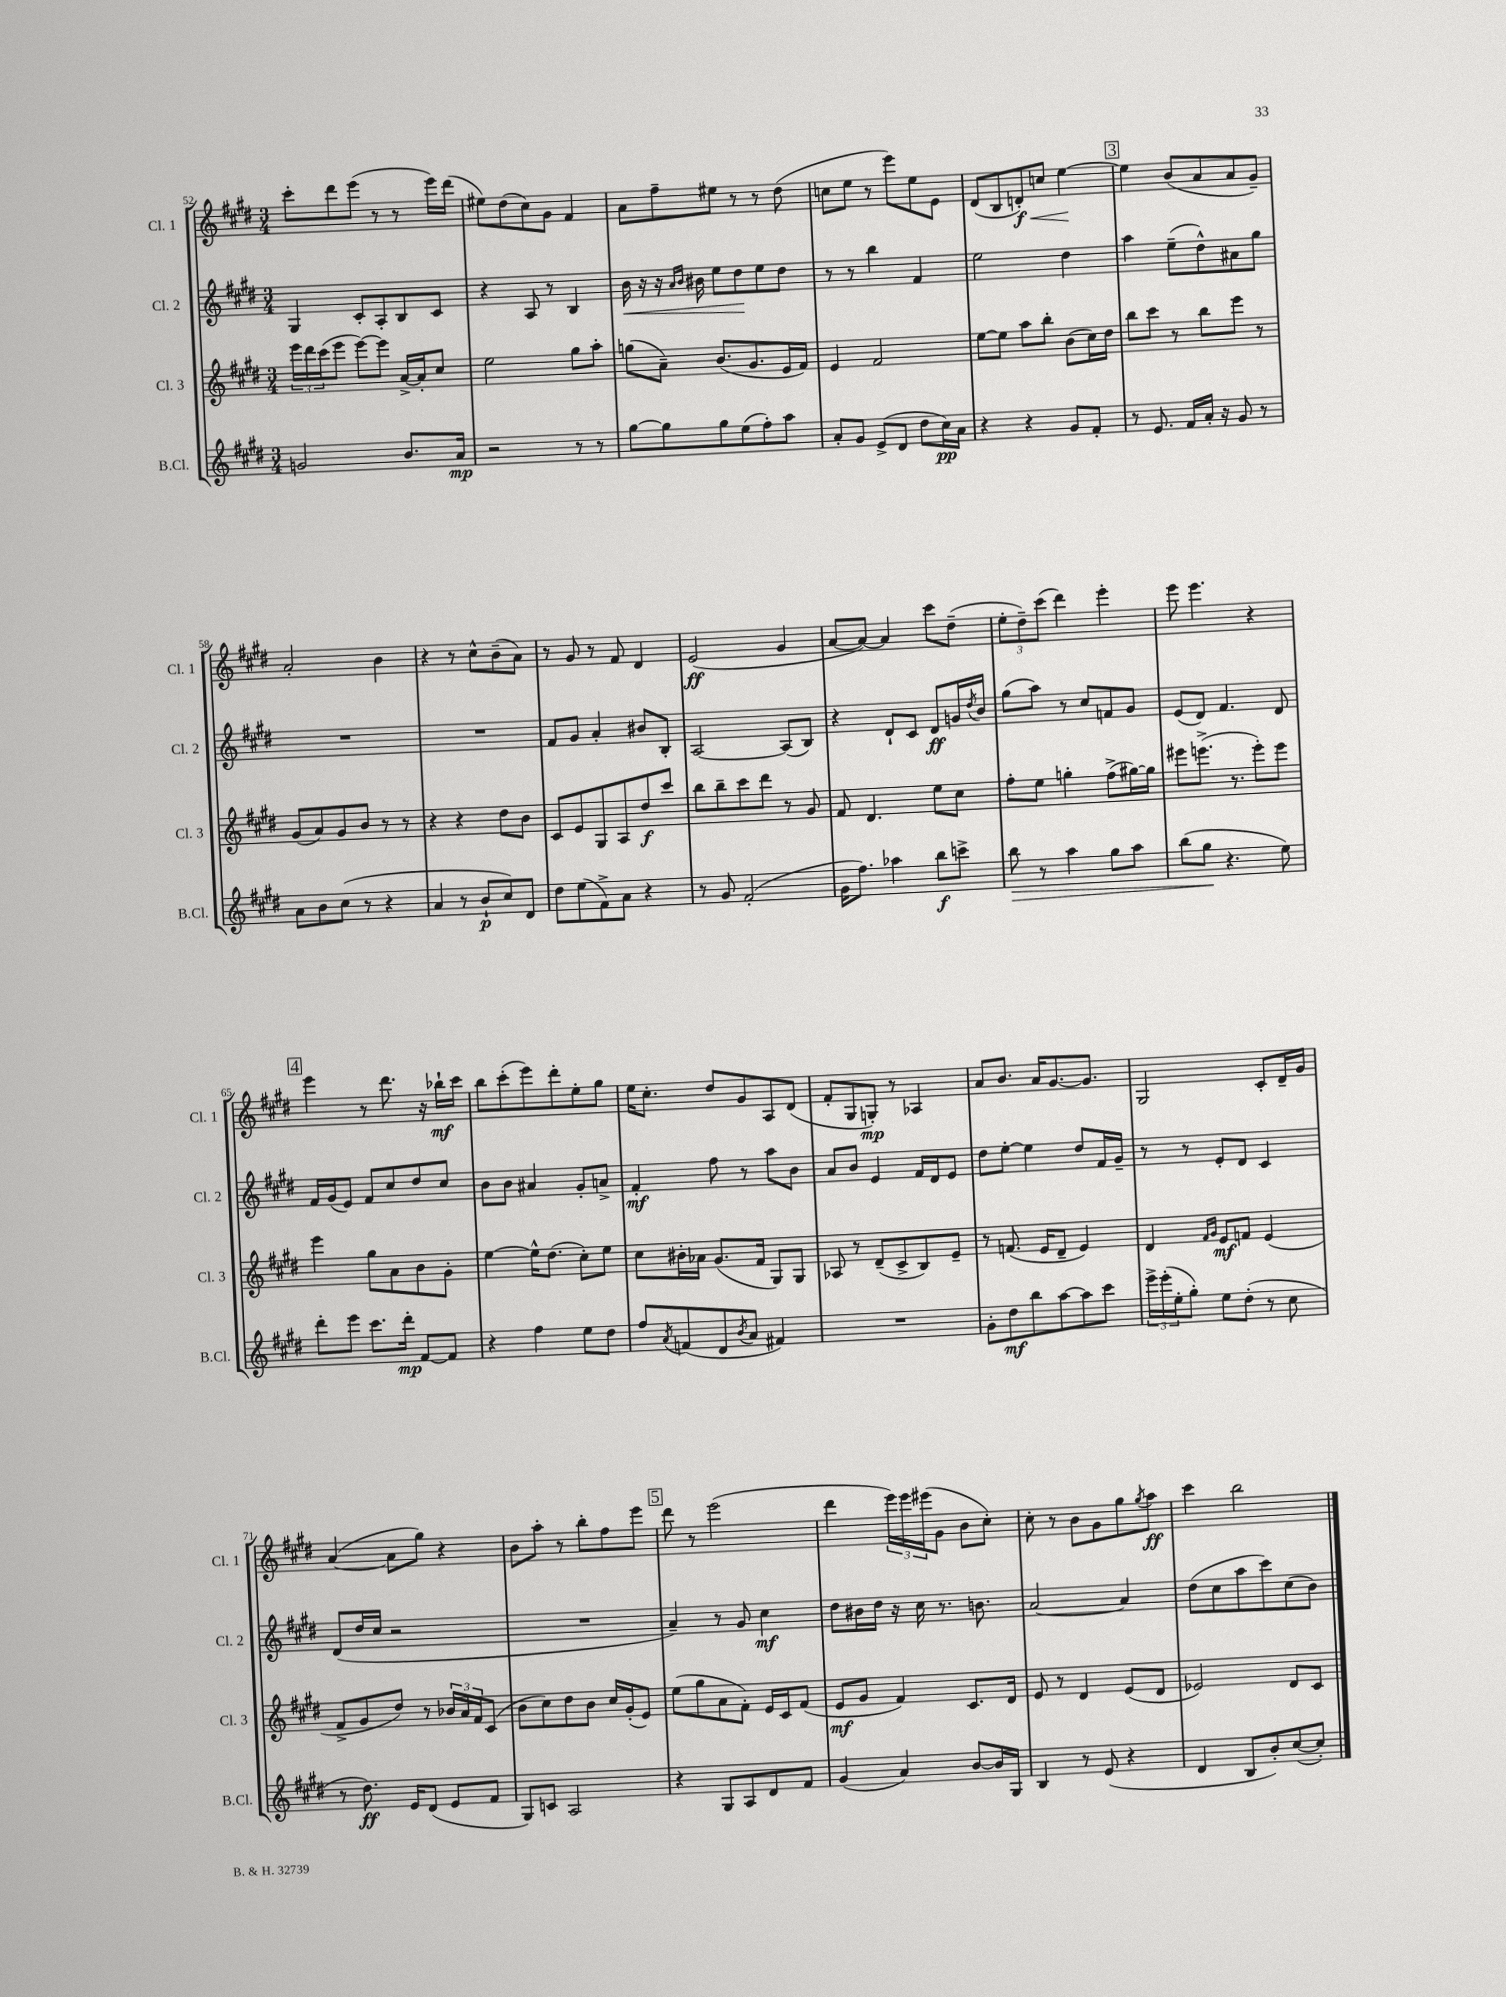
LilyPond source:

<<
\new StaffGroup <<
\new Staff = "s0" \with { instrumentName = "Cl. 1" shortInstrumentName = "Cl. 1" } {
    \clef treble \key e \major \numericTimeSignature \time 3/4
    cis'''8-. dis'''8 e'''8( r8 r8 e'''16) dis'''16( |
    eis''8) dis''8( cis''8) gis'8 fis'4 |
    a'8 fis''8-- eis''8 r8 r8 dis''8( |
    c''8 e''8 r8 e'''8) e''8 e'8 |
    dis'8( b8 d'8-.\f\<) c''8 e''4~\! |
    \mark \markup { \box "3" } e''4 b'8( a'8 a'8 gis'8--) |
    a'2-. b'4 |
    r4 r8 cis''8-^ b'8--( a'8) |
    r8 gis'8 r8 fis'8 dis'4 |
    e'2\ff( gis'4 |
    a'8~ a'8~) a'4 cis'''8 dis''8--( |
    \tuplet 3/2 { e''8-. dis''8--) cis'''8( } dis'''4) e'''4-. |
    e'''8 e'''4. r4 |
    \mark \markup { \box "4" } e'''4 r8 dis'''8. r16 bes''16-!\mf cis'''16 |
    b''8 cis'''8-.( e'''8) dis'''8-. e''8-. gis''8 |
    e''16 cis''8.-. dis''8 gis'8 a8 dis'8( |
    fis'8-. gis8 g8-.\mp) r8 aes4 |
    a'8 b'8. a'16 gis'8.~ gis'8. |
    gis2 cis'8-. dis'16-- gis'16 |
    a'4~( a'8 gis''8) r4 |
    b'8 a''8-. r8 b''8-. fis''8 e'''8 |
    \mark \markup { \box "5" } dis'''8 r8 e'''2( |
    dis'''4 \tuplet 3/2 { e'''16) e'''16 eis'''16( } gis'8 b'8 cis''8-.) |
    cis''8-. r8 b'8 gis'8 gis''8 \acciaccatura { gis''8 } a''8\ff |
    cis'''4 b''2 \bar "|." |
}
\new Staff = "s1" \with { instrumentName = "Cl. 2" shortInstrumentName = "Cl. 2" } {
    \clef treble \key e \major \numericTimeSignature \time 3/4
    gis4 cis'8-. a8-. b8 cis'8 |
    r4 a8 r8 b4 |
    b'16\< r16 r16 \grace { a'16 b'16 } bis'16 e''8 dis''8\! e''8 dis''8 |
    r8 r8 b''4 fis'4 |
    e''2 dis''4 |
    \mark \markup { \box "3" } a''4 e''8--( dis''8-^) ais'8 gis''8 |
    R2. |
    R2. |
    fis'8 gis'8 a'4-. bis'8 b8-. |
    a2~ a8( b8) |
    r4 dis'8-! cis'8 dis'8\ff g'16 \acciaccatura { dis''8 } b'16 |
    gis''8( a''8) r8 cis''8 f'8 gis'8 |
    e'8( dis'8) fis'4. dis'8 |
    \mark \markup { \box "4" } fis'16 gis'16( e'8) fis'8 cis''8 dis''8 cis''8 |
    b'8 b'8 ais'4 gis'8-. a'8-> |
    fis'4-.\mf fis''8 r8 a''8 b'8 |
    a'8 b'8 e'4 fis'16 dis'16 e'8 |
    dis''8 e''8~-. e''4 dis''8 fis'16 gis'16-- |
    r8 r8 e'8-. dis'8 cis'4 |
    dis'8( dis''16 cis''16 r2 |
    R2. |
    \mark \markup { \box "5" } a'4--) r8 gis'8 cis''4\mf |
    dis''8 bis'16 dis''16 r16 cis''16 r8. b'8. |
    a'2~ a'4 |
    dis''8( cis''8 a''8 cis'''8) cis''8( b'8) \bar "|." |
}
\new Staff = "s2" \with { instrumentName = "Cl. 3" shortInstrumentName = "Cl. 3" } {
    \clef treble \key e \major \numericTimeSignature \time 3/4
    \tuplet 3/2 { e'''16 dis'''16 cis'''16( } e'''8 e'''8~) e'''8 a'16~-> a'16-. cis''8 |
    e''2 gis''8 a''8-. |
    g''8( a'8--) b'8.( gis'8. e'16 fis'16) |
    e'4 fis'2 |
    e''8~ e''8 a''8 b''8-. b'8( cis''16) dis''16 |
    \mark \markup { \box "3" } b''8 cis'''8 r8 b''8 e'''8 r8 |
    gis'8( a'8) gis'8 b'8 r8 r8 |
    r4 r4 dis''8 b'8 |
    cis'8 e'8 gis8 a8 dis''8\f cis'''8 |
    b''8 b''8-- cis'''8 dis'''8 r8 gis'8 |
    fis'8 dis'4. e''8 cis''8 |
    fis''8-. e''8 g''4-. fis''8->( gis''16~) gis''16 |
    eis'''8 e'''8.->( r8. e'''8-.) e'''8 |
    \mark \markup { \box "4" } e'''4 gis''8 a'8 b'8 gis'8-. |
    e''4~ e''16-^ dis''8.( cis''8-.) e''8 |
    cis''8 bis'16-. aes'16 gis'8.( fis'16 gis8) gis8 |
    aes8 r8 dis'8--( cis'8-> b8) e'8-- |
    r8 f'8.( e'16 dis'8-- e'4) |
    dis'4 \grace { fis'16 gis'16 } e'8\mf f'8 e'4( |
    fis'8-> gis'8 dis''8) r8 \tuplet 3/2 { bes'16 a'16 fis'16 } cis'8( |
    b'8 cis''8) dis''8 b'8 cis''16 gis'16-.( e'8) |
    \mark \markup { \box "5" } e''8( gis''8 a'8 fis'8-.) e'16 cis'16 fis'8( |
    e'8\mf gis'8 fis'4) cis'8. dis'16 |
    e'8 r8 dis'4 e'8( dis'8 |
    ees'2) dis'8 cis'8 \bar "|." |
}
\new Staff = "s3" \with { instrumentName = "B.Cl." shortInstrumentName = "B.Cl." } {
    \clef treble \key e \major \numericTimeSignature \time 3/4
    g'2 b'8. a'16\mp |
    r2 r8 r8 |
    gis''8~ gis''8 gis''8 e''8( fis''8-.) a''8 |
    a'8-. gis'8 e'8->( dis'8 dis''8 cis''16\pp) a'16 |
    r4 r4 gis'8 fis'8-. |
    \mark \markup { \box "3" } r8 e'8. fis'16 a'16-. r16 gis'8 r8 |
    a'8 b'8 cis''8( r8 r4 |
    a'4 r8 b'8-!\p cis''8) dis'8 |
    dis''8 e''8( fis'8->) a'8 r4 |
    r8 gis'8 fis'2-.( |
    gis'16 fis''8.) aes''4 b''8\f c'''8-> |
    b''8\> r8 a''4 gis''8 a''8 |
    b''8( gis''8\! r4. e''8) |
    \mark \markup { \box "4" } dis'''8-. e'''8 cis'''8. dis'''16-.\mp fis'8~ fis'8 |
    r4 fis''4 e''8 dis''8 |
    fis''8 \acciaccatura { a'8 } f'8( dis'8 \acciaccatura { b'8 } a'8 fis'4) |
    R2. |
    gis'8-. dis''8\mf b''8 a''8~ a''8 cis'''8 |
    \tuplet 3/2 { e'''16-> e'''16-.( e''16-. } gis''8-.) e''8 dis''8-.( r8 cis''8 |
    r8 dis''8.\ff) e'16 dis'8( e'8 fis'8 |
    gis8) c'8 a2 |
    \mark \markup { \box "5" } r4 gis8 a8 dis'8 fis'8 |
    gis'4( a'4) b'8~ b'16 gis16 |
    b4 r8 e'8( r4 |
    dis'4 b8 b'8-.) cis''8~( cis''8-.) \bar "|." |
}
>>
>>
\layout { \context { \Score currentBarNumber = #52 } }
